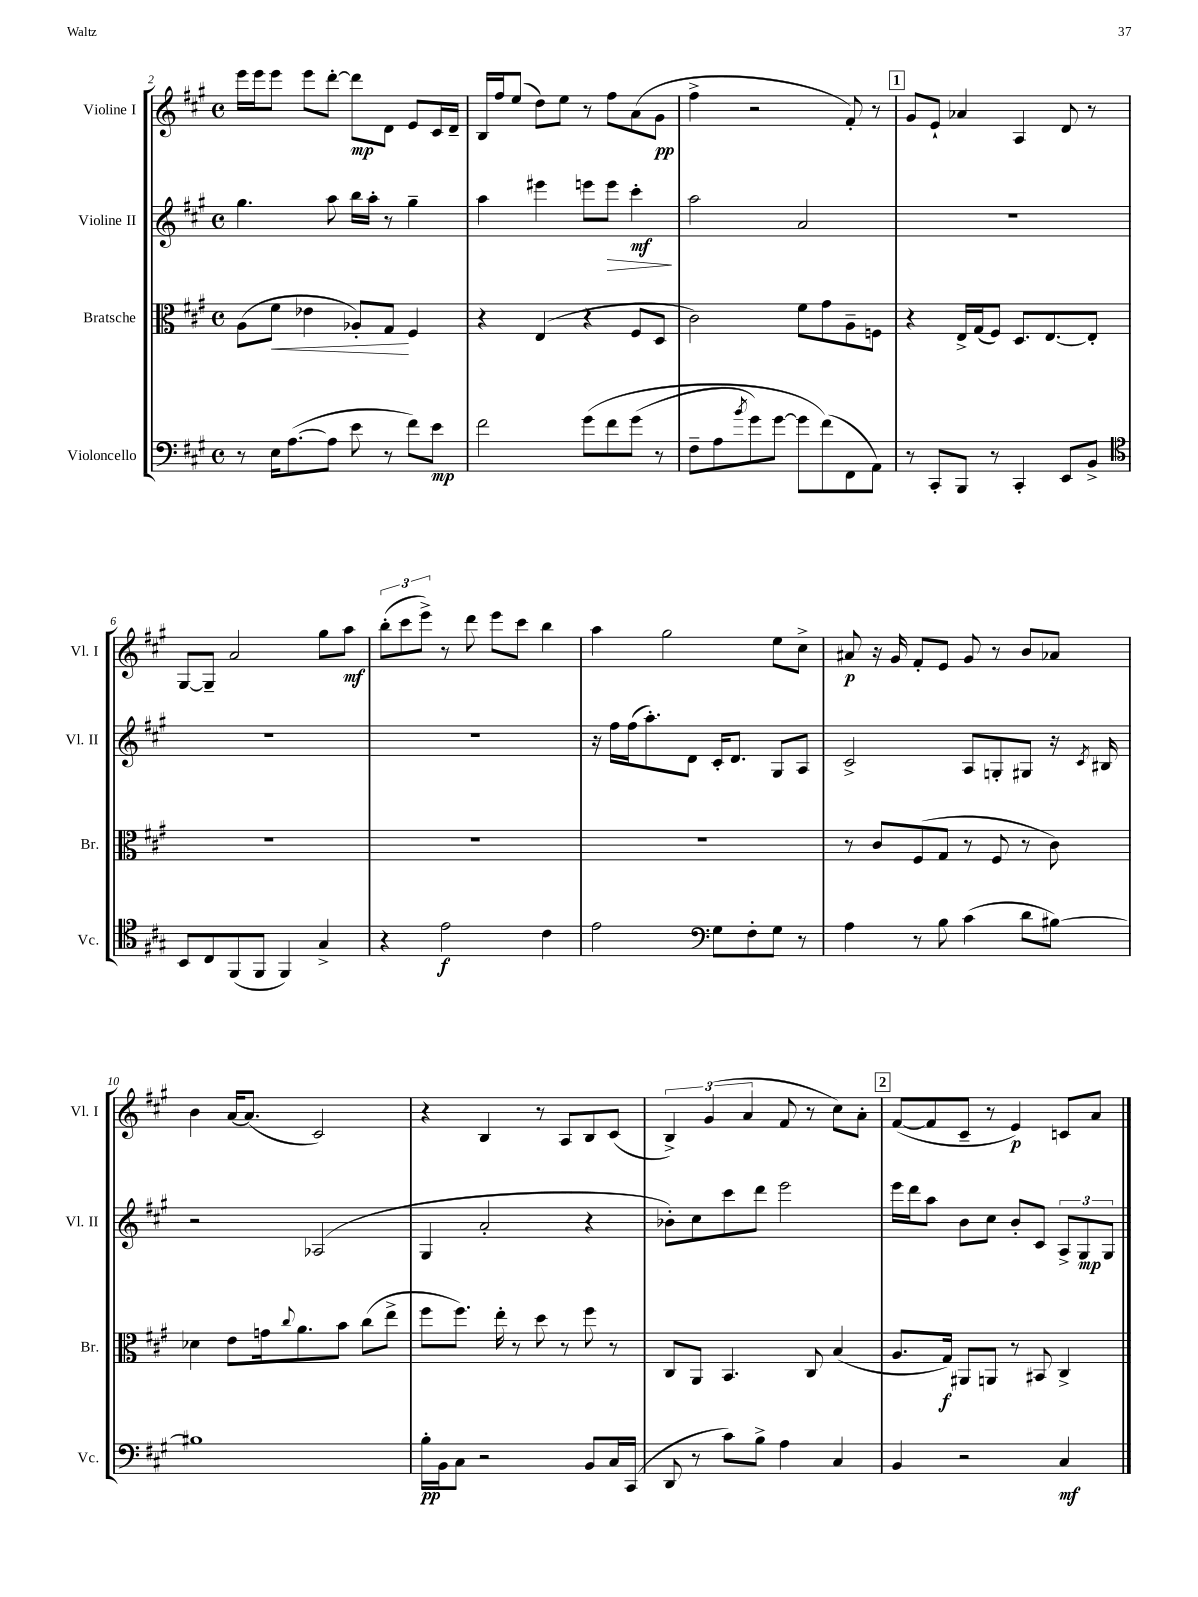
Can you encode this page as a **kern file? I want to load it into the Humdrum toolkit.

**kern	**dynam	**kern	**dynam	**kern	**dynam	**kern	**dynam
*part4	*part4	*part3	*part3	*part2	*part2	*part1	*part1
*staff4	*staff4	*staff3	*staff3	*staff2	*staff2	*staff1	*staff1
*I"Violoncello	*	*I"Bratsche	*	*I"Violine II	*	*I"Violine I	*
*I'Vc.	*	*I'Br.	*	*I'Vl. II	*	*I'Vl. I	*
*clefF4	*	*clefC3	*	*clefG2	*	*clefG2	*
*k[f#c#g#]	*	*k[f#c#g#]	*	*k[f#c#g#]	*	*k[f#c#g#]	*
*M4/4	*	*M4/4	*	*M4/4	*	*M4/4	*
*met(c)	*	*met(c)	*	*met(c)	*	*met(c)	*
=2	=2	=2	=2	=2	=2	=2	=2
8r	.	(8A\L	.	4.gg#\	.	16eee\LL	.
.	.	.	.	.	.	16eee\J	.
!	!	!	!LO:HP:b	!	!	!	!
16E\KL	.	8f#\J	<	.	.	8eee\J	.
([8.A\	.	.	.	.	.	.	.
.	.	4e-X\	.	.	.	8eee\L	.
8A\J]	.	.	.	8aa\	.	[8ddd'\J	.
8e\	.	8A-X'/L)	.	16bb\LL	.	8ddd\L]	mp
.	.	.	.	16aa'\JJ	.	.	.
8r	.	8G#/J	.	8r	.	8d\J	.
8f#\L)	.	4F#/	[	4gg#~\	.	8e/L	.
8e\J	mp	.	.	.	.	16c#/L	.
.	.	.	.	.	.	16d~/JJ	.
=3	=3	=3	=3	=3	=3	=3	=3
2f#\	.	4r	.	4aa\	.	16B/LL	.
.	.	.	.	.	.	16ff#/J	.
.	.	.	.	.	.	(8ee/J	.
.	.	(4E/	.	4eee#X\	.	8dd\L)	.
.	.	.	.	.	.	8ee\J	.
(8g#\L	.	4r	.	8eeen\L	.	8r	.
!	!	!	!	!	!LO:HP:b	!	!
8f#\	.	.	.	8eee\J	>	8ff#\L	.
(8g#\J	.	8F#/L	.	4ccc#'\	mf	(8a\	.
8r	.	8D/J	.	.	.	8g#\J	pp
.	.	.	.	.	]	.	.
=4	=4	=4	=4	=4	=4	=4	=4
8F#~\L	.	2c#\)	.	2aa\	.	4ff#^\	.
8A\	.	.	.	.	.	.	.
8qb/	.	.	.	.	.	.	.
8g#\)	.	.	.	.	.	2r	.
[8g#\J	.	.	.	.	.	.	.
8g#\L]	.	8f#\L	.	2a/	.	.	.
(8f#\)	.	8g#\	.	.	.	.	.
8FF#\	.	8A~\	.	.	.	8f#'/)	.
8AA\J)	.	8Fn\J	.	.	.	8r	.
!!LO:REH:place=s1:t=1
=5	=5	=5	=5	=5	=5	=5	=5
8r	.	4r	.	1r	.	8g#/L	.
8CC#'/L	.	.	.	.	.	8e`/J	.
8BBB/J	.	16E^/LL	.	.	.	4a-X/	.
.	.	(16G#/J	.	.	.	.	.
8r	.	8F#/J)	.	.	.	.	.
4CC#'/	.	8.D/L	.	.	.	4A/	.
.	.	[8.E/	.	.	.	.	.
8EE/L	.	.	.	.	.	8d/	.
8BB^/J	.	8E'/J]	.	.	.	8r	.
!!LO:LB:g=z
=6	=6	=6	=6	=6	=6	=6	=6
*clefC4	*	*	*	*	*	*	*
8BB/L	.	1r	.	1r	.	[8G#/L	.
8C#/	.	.	.	.	.	8G#~/J]	.
(8FF#/	.	.	.	.	.	2a/	.
8FF#/J	.	.	.	.	.	.	.
4FF#/)	.	.	.	.	.	.	.
4G#^/	.	.	.	.	.	8gg#\L	.
.	.	.	.	.	.	8aa\J	mf
=7	=7	=7	=7	=7	=7	=7	=7
4r	.	1r	.	1r	.	(12bb'\L	.
.	.	.	.	.	.	12ccc#\	.
.	.	.	.	.	.	12eee^\J)	.
2e\	f	.	.	.	.	8r	.
.	.	.	.	.	.	8ddd\	.
.	.	.	.	.	.	8eee\L	.
.	.	.	.	.	.	8ccc#\J	.
4c#\	.	.	.	.	.	4bb\	.
=8	=8	=8	=8	=8	=8	=8	=8
2e\	.	1r	.	16r	.	4aa\	.
.	.	.	.	16ff#\LL	.	.	.
.	.	.	.	(16ff#\J	.	.	.
.	.	.	.	8.aa'\)	.	.	.
.	.	.	.	.	.	2gg#\	.
.	.	.	.	8d\J	.	.	.
*clefF4	*	*	*	*	*	*	*
8G#\L	.	.	.	16c#'/KL	.	.	.
.	.	.	.	8.d/J	.	.	.
8F#'\	.	.	.	.	.	.	.
8G#\J	.	.	.	8G#/L	.	8ee\L	.
8r	.	.	.	8A/J	.	8cc#^\J	.
=9	=9	=9	=9	=9	=9	=9	=9
4A\	.	8r	.	2c#^/	.	8a#X/	p
.	.	8c#/L	.	.	.	16r	.
.	.	.	.	.	.	16g#/	.
8r	.	(8F#/	.	.	.	8f#'/L	.
8B\	.	8G#/J	.	.	.	8e/J	.
(4c#\	.	8r	.	8A/L	.	8g#/	.
.	.	8F#/	.	8Gn'/	.	8r	.
8d\L	.	8r	.	8G#X/J	.	8b/L	.
[8B#X\J)	.	8c#\)	.	16r	.	8a-X/J	.
.	.	.	.	8qc#/	.	.	.
.	.	.	.	16B#X/	.	.	.
!!LO:LB:g=z
=10	=10	=10	=10	=10	=10	=10	=10
1B#X]	.	4d-X\	.	2r	.	4b\	.
.	.	8e\L	.	.	.	[16a/KL	.
.	.	.	.	.	.	(8.a/J]	.
.	.	16gn\k	.	.	.	.	.
.	.	8qqcc#/	.	.	.	.	.
.	.	8.a\	.	.	.	.	.
.	.	.	.	(2A-X/	.	2c#/)	.
.	.	8b\J	.	.	.	.	.
.	.	(8cc#\L	.	.	.	.	.
.	.	8ee^\J	.	.	.	.	.
=11	=11	=11	=11	=11	=11	=11	=11
16B'\LL	pp	8ff#\L	.	4G#/	.	4r	.
16BB\J	.	.	.	.	.	.	.
8C#\J	.	8.ff#\J)	.	.	.	.	.
2r	.	.	.	2a'/	.	4B/	.
.	.	16ee'\	.	.	.	.	.
.	.	8r	.	.	.	.	.
.	.	8dd\	.	.	.	8r	.
.	.	8r	.	.	.	8A/L	.
8BB/L	.	8ff#\	.	4r	.	8B/	.
16C#/L	.	8r	.	.	.	(8c#/J	.
(16CC#/JJ	.	.	.	.	.	.	.
=12	=12	=12	=12	=12	=12	=12	=12
8DD/	.	8C#/L	.	8b-X'\L)	.	6B^/)	.
8r	.	8AA/J	.	8cc#\	.	.	.
.	.	.	.	.	.	(6g#/	.
8c#\L)	.	4.BB/	.	8ccc#\	.	.	.
.	.	.	.	.	.	6a/	.
8B^\J	.	.	.	8ddd\J	.	.	.
4A\	.	.	.	2eee\	.	8f#/	.
.	.	8C#/	.	.	.	8r	.
4C#/	.	(4B/	.	.	.	8cc#\L)	.
.	.	.	.	.	.	8a'\J	.
!!LO:REH:place=s1:t=2
=13	=13	=13	=13	=13	=13	=13	=13
4BB/	.	8.A/L	.	16eee\LL	.	([8f#/L	.
.	.	.	.	16ddd\J	.	.	.
.	.	.	.	8aa\J	.	8f#/]	.
.	.	16G#/Jk)	f	.	.	.	.
2r	.	8AA#X/L	.	8b\L	.	8c#~/J	.
.	.	8AAn/J	.	8cc#\J	.	8r	.
.	.	8r	.	8b'/L	.	4e/)	p
.	.	8BB#X/	.	8c#/J	.	.	.
4C#/	mf	4C#^/	.	12A^/L	.	8cn/L	.
.	.	.	.	12G#/	mp	.	.
.	.	.	.	.	.	8a/J	.
.	.	.	.	12G#/J	.	.	.
==	==	==	==	==	==	==	==
*-	*-	*-	*-	*-	*-	*-	*-
